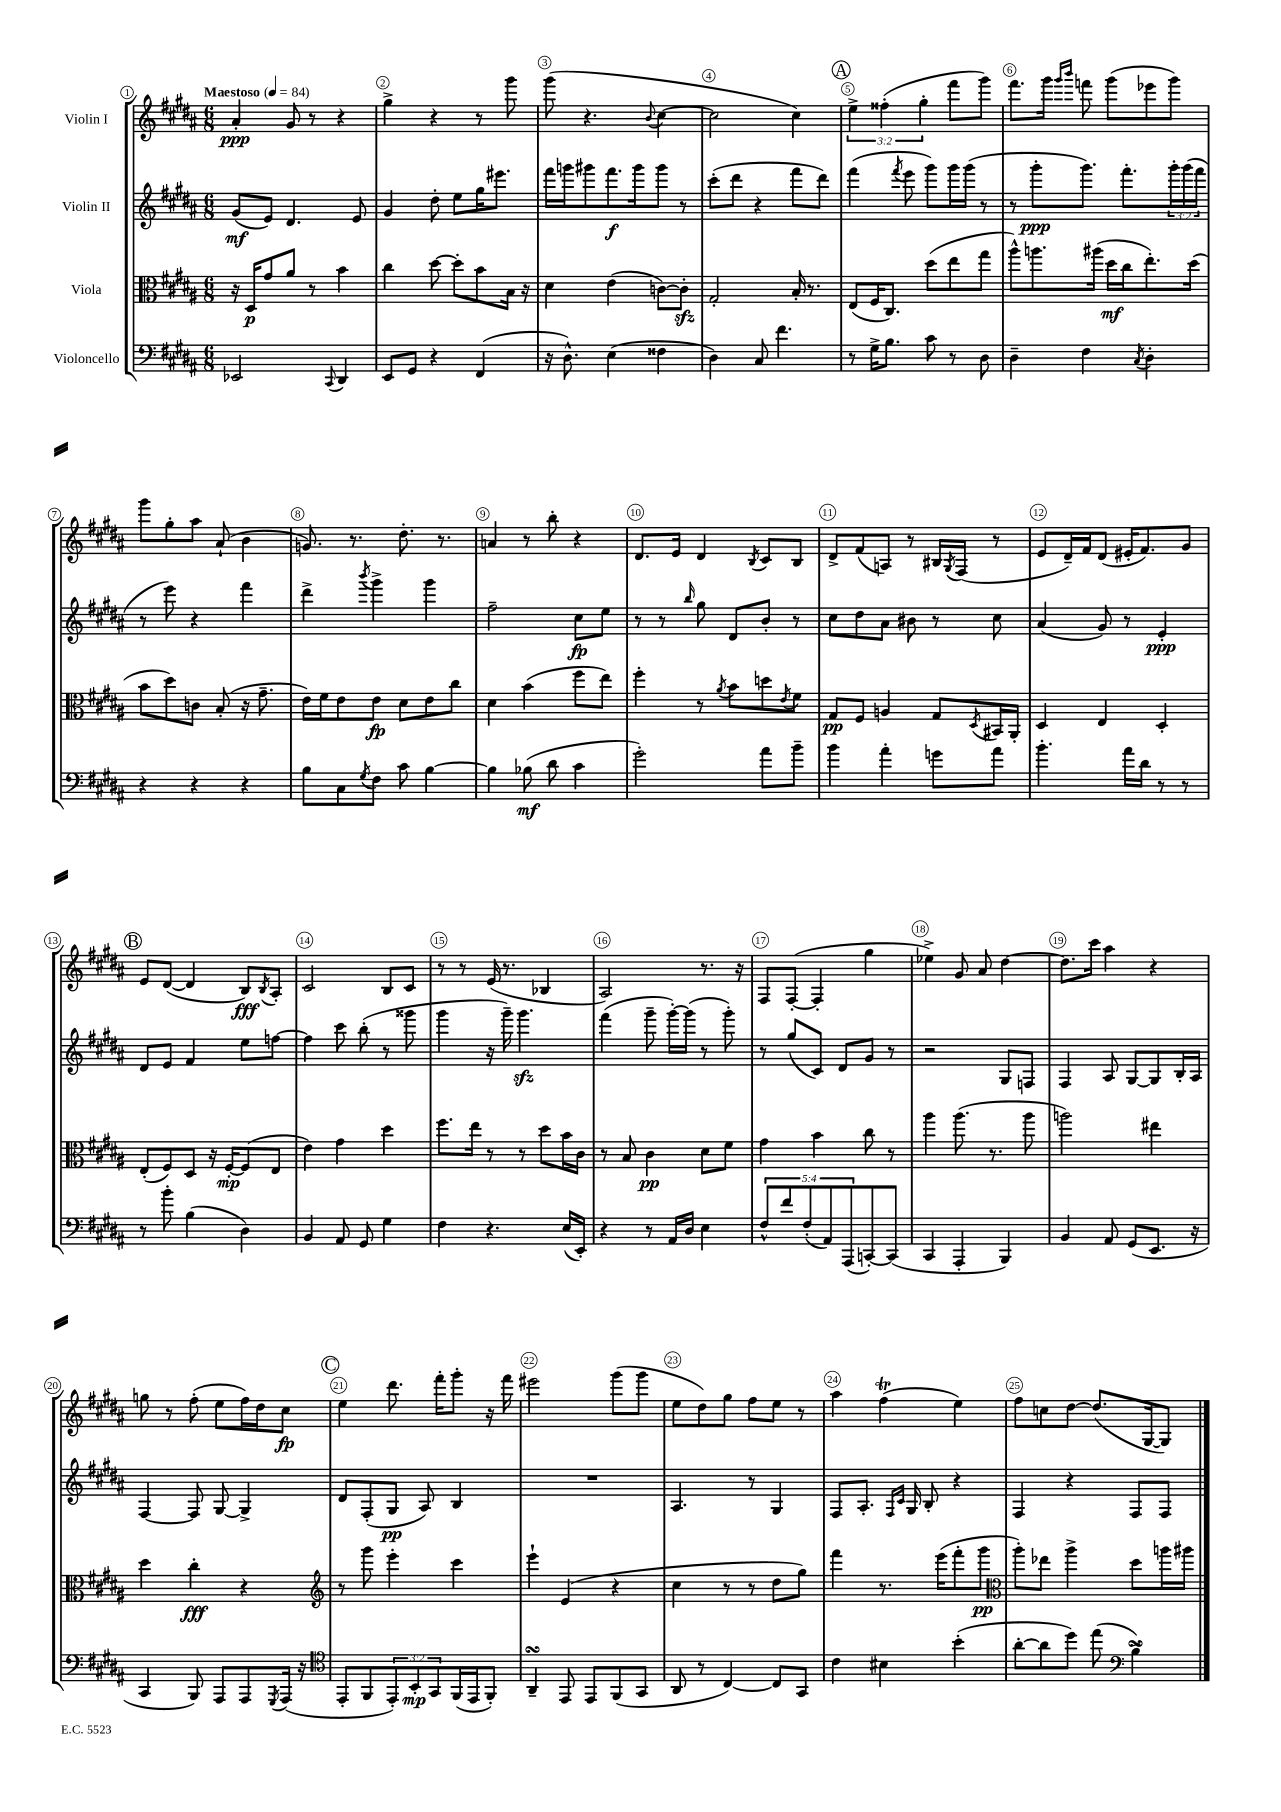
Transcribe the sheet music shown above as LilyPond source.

<<
\new StaffGroup <<
\new Staff = "s0" \with { instrumentName = "Violin I" } {
    \clef treble \key b \major \numericTimeSignature \time 6/8 \override Staff.TupletNumber.text = #tuplet-number::calc-fraction-text \tempo "Maestoso" 4 = 84
    ais'4-.\ppp gis'8 r8 r4 |
    gis''4-> r4 r8 gis'''8 |
    gis'''8( r4. \appoggiatura { b'8 } cis''4~ |
    cis''2 cis''4) |
    \mark \markup { \circle "A" } \tuplet 3/2 { e''4-> fisis''4-.( gis''4-. } fis'''8 gis'''8) |
    fis'''8. gis'''16 \grace { gis'''16 b'''16 } f'''8 gis'''8( ees'''8 gis'''8) |
    gis'''8 gis''8-. ais''8 ais'8-!( b'4 |
    g'8.) r8. dis''8.-. r8. |
    a'4 r8 b''8-. r4 |
    dis'8. e'16 dis'4 \acciaccatura { b8 } cis'8 b8 |
    dis'8-> fis'8( a8) r8 bis16 \acciaccatura { gis8 } fis16( r8 |
    e'8 dis'16--) fis'16 dis'8( eis'16-. fis'8.) gis'8 |
    \mark \markup { \circle "B" } e'8 dis'8~( dis'4 b8\fff) \acciaccatura { b8 } ais8-. |
    cis'2 b8 cis'8 |
    r8 r8 e'16( r8. bes4 |
    ais2) r8. r16 |
    fis8 fis8~-.( fis4-. gis''4 |
    ees''4->) gis'8 ais'8 dis''4~ |
    dis''8. cis'''16 ais''4 r4 |
    g''8 r8 fis''8-.( e''8 fis''16) dis''16 cis''8\fp |
    \mark \markup { \circle "C" } e''4 dis'''8. fis'''16-. gis'''8-. r16 fis'''16 |
    eis'''2 gis'''8( gis'''8 |
    e''8 dis''8) gis''8 fis''8 e''8 r8 |
    ais''4 fis''4\trill( e''4) |
    fis''8 c''8 dis''8~ dis''8.( gis16~ gis8) \bar "|." |
}
\new Staff = "s1" \with { instrumentName = "Violin II" } {
    \clef treble \key b \major \numericTimeSignature \time 6/8 \override Staff.TupletNumber.text = #tuplet-number::calc-fraction-text
    gis'8\mf( e'8) dis'4. e'8 |
    gis'4 dis''8-. e''8 gis''16 eis'''8. |
    fis'''16 g'''16 gis'''8 fis'''8.\f gis'''16 gis'''8 r8 |
    cis'''8-.( dis'''8 r4 fis'''8 dis'''8) |
    \mark \markup { \circle "A" } fis'''4( \acciaccatura { fis'''8 } e'''8 gis'''8) gis'''16 gis'''16( r8 |
    r8 gis'''8-.\ppp gis'''8.) fis'''8.-. \tuplet 3/2 { gis'''16-. gis'''16( fis'''16 } |
    r8 e'''8) r4 fis'''4 |
    dis'''4-> \acciaccatura { b'''8 } gis'''4-> gis'''4 |
    fis''2-- cis''8\fp e''8 |
    r8 r8 \grace { b''16 } gis''8 dis'8 b'8-. r8 |
    cis''8 dis''8 ais'8 bis'8 r8 cis''8 |
    ais'4( gis'8) r8 e'4-.\ppp |
    \mark \markup { \circle "B" } dis'8 e'8 fis'4 e''8 f''8~ |
    f''4 cis'''8 b''8-.( r8 gisis'''8 |
    gis'''4 r16 gis'''16--) gis'''4.\sfz |
    fis'''4( gis'''8-- gis'''16~-.) gis'''16( r8 gis'''8-.) |
    r8 gis''8( cis'8) dis'8 gis'8 r8 |
    r2 gis8 f8 |
    fis4 ais8 gis8~ gis8 b16-. ais16 |
    fis4~ fis8 gis8~ gis4-> |
    \mark \markup { \circle "C" } dis'8 fis8-.( gis8\pp ais8) b4 |
    R2. |
    ais4. r8 gis4 |
    fis8 ais8.-. \grace { fis16 cis'16 } gis16 b8-. r4 |
    fis4 r4 fis8 fis8 \bar "|." |
}
\new Staff = "s2" \with { instrumentName = "Viola" } {
    \clef alto \key b \major \numericTimeSignature \time 6/8
    r16 dis16\p gis'8 ais'8 r8 b'4 |
    cis''4 dis''8~ dis''8-. b'8 b16 r16 |
    dis'4 e'4( c'8~) c'8-.\sfz |
    gis2-. b16-. r8. |
    \mark \markup { \circle "A" } e8( fis16 cis8.) dis''8( e''8 gis''8 |
    ais''8-^) a''8. ais''16( dis''16\mf cis''16 e''8.-.) dis''16( |
    b'8 dis''8) c'8 b8-.( r16 gis'8.-- |
    e'16) fis'16 e'8 e'8\fp dis'8 e'8 cis''8 |
    dis'4 b'4( fis''8 e''8) |
    fis''4-. r8 \acciaccatura { ais'8 } b'8 d''8 \acciaccatura { e'8 } fis'8 |
    gis8\pp fis8 a4 gis8 \acciaccatura { dis8 } bis,16 ais,16-. |
    dis4 e4 dis4-. |
    \mark \markup { \circle "B" } e8-.( fis8) dis8 r16 fis16~-.\mp fis8( e8 |
    e'4) gis'4 dis''4 |
    fis''8. e''16 r8 r8 dis''8 b'16 cis'16 |
    r8 b8 cis'4\pp dis'8 fis'8 |
    gis'4 b'4 cis''8 r8 |
    ais''4 ais''8.( r8. ais''8 |
    a''2) eis''4 |
    dis''4 cis''4-.\fff r4 |
    \mark \markup { \circle "C" } \clef treble r8 gis'''8 e'''4-. cis'''4 |
    e'''4-! e'4( r4 |
    cis''4 r8 r8 dis''8 gis''8) |
    fis'''4 r8. e'''16( fis'''8-. gis'''8\pp |
    \clef alto ais''8-.) ees''8 ais''4-> dis''8 a''16 ais''16 \bar "|." |
}
\new Staff = "s3" \with { instrumentName = "Violoncello" } {
    \clef bass \key b \major \numericTimeSignature \time 6/8 \override Staff.TupletNumber.text = #tuplet-number::calc-fraction-text
    ees,2 \appoggiatura { cis,8 } dis,4 |
    e,8 gis,8 r4 fis,4( |
    r16 dis8.-^) e4( fisis4 |
    dis4) cis8 fis'4. |
    \mark \markup { \circle "A" } r8 gis16-> b8. cis'8 r8 dis8 |
    dis4-- fis4 \acciaccatura { cis8 } dis4-. |
    r4 r4 r4 |
    b8 cis8 \acciaccatura { gis8 } fis8 cis'8 b4~ |
    b4 bes8\mf( dis'8 cis'4 |
    gis'2-.) ais'8 b'8-- |
    b'4 ais'4-. g'8 ais'8 |
    b'4.-. ais'16 dis'16 r8 r8 |
    \mark \markup { \circle "B" } r8 b'8-. b4( dis4) |
    b,4 ais,8 gis,8 gis4 |
    fis4 r4. e16( e,16-.) |
    r4 r8 ais,16 dis16 e4 |
    \tuplet 5/4 { fis8-^ fis'8 fis8-.( ais,8) ais,,8( } c,8~-.) c,8( |
    cis,4 ais,,4-. b,,4) |
    b,4 ais,8 gis,8( e,8. r16 |
    cis,4 b,,8) ais,,8 ais,,8 \acciaccatura { gis,,8 } ais,,16( r16 |
    \mark \markup { \circle "C" } \clef tenor e,8-. fis,8 \tuplet 3/2 { e,8-.) b,8-.\mp gis,8 } fis,16( e,16 fis,8-.) |
    ais,4--\turn e,8 e,8 fis,8( gis,8 |
    ais,8 r8 cis4~) cis8 gis,8 |
    cis'4 bis4 b'4-.( |
    ais'8~-. ais'8 dis''8) e''8( \clef bass b4->\turn) \bar "|." |
}
>>
>>
\layout { \context { \Score \override BarNumber.break-visibility = ##(#f #t #t) barNumberVisibility = #all-bar-numbers-visible \override BarNumber.stencil = #(make-stencil-circler 0.1 0.3 ly:text-interface::print) } }
